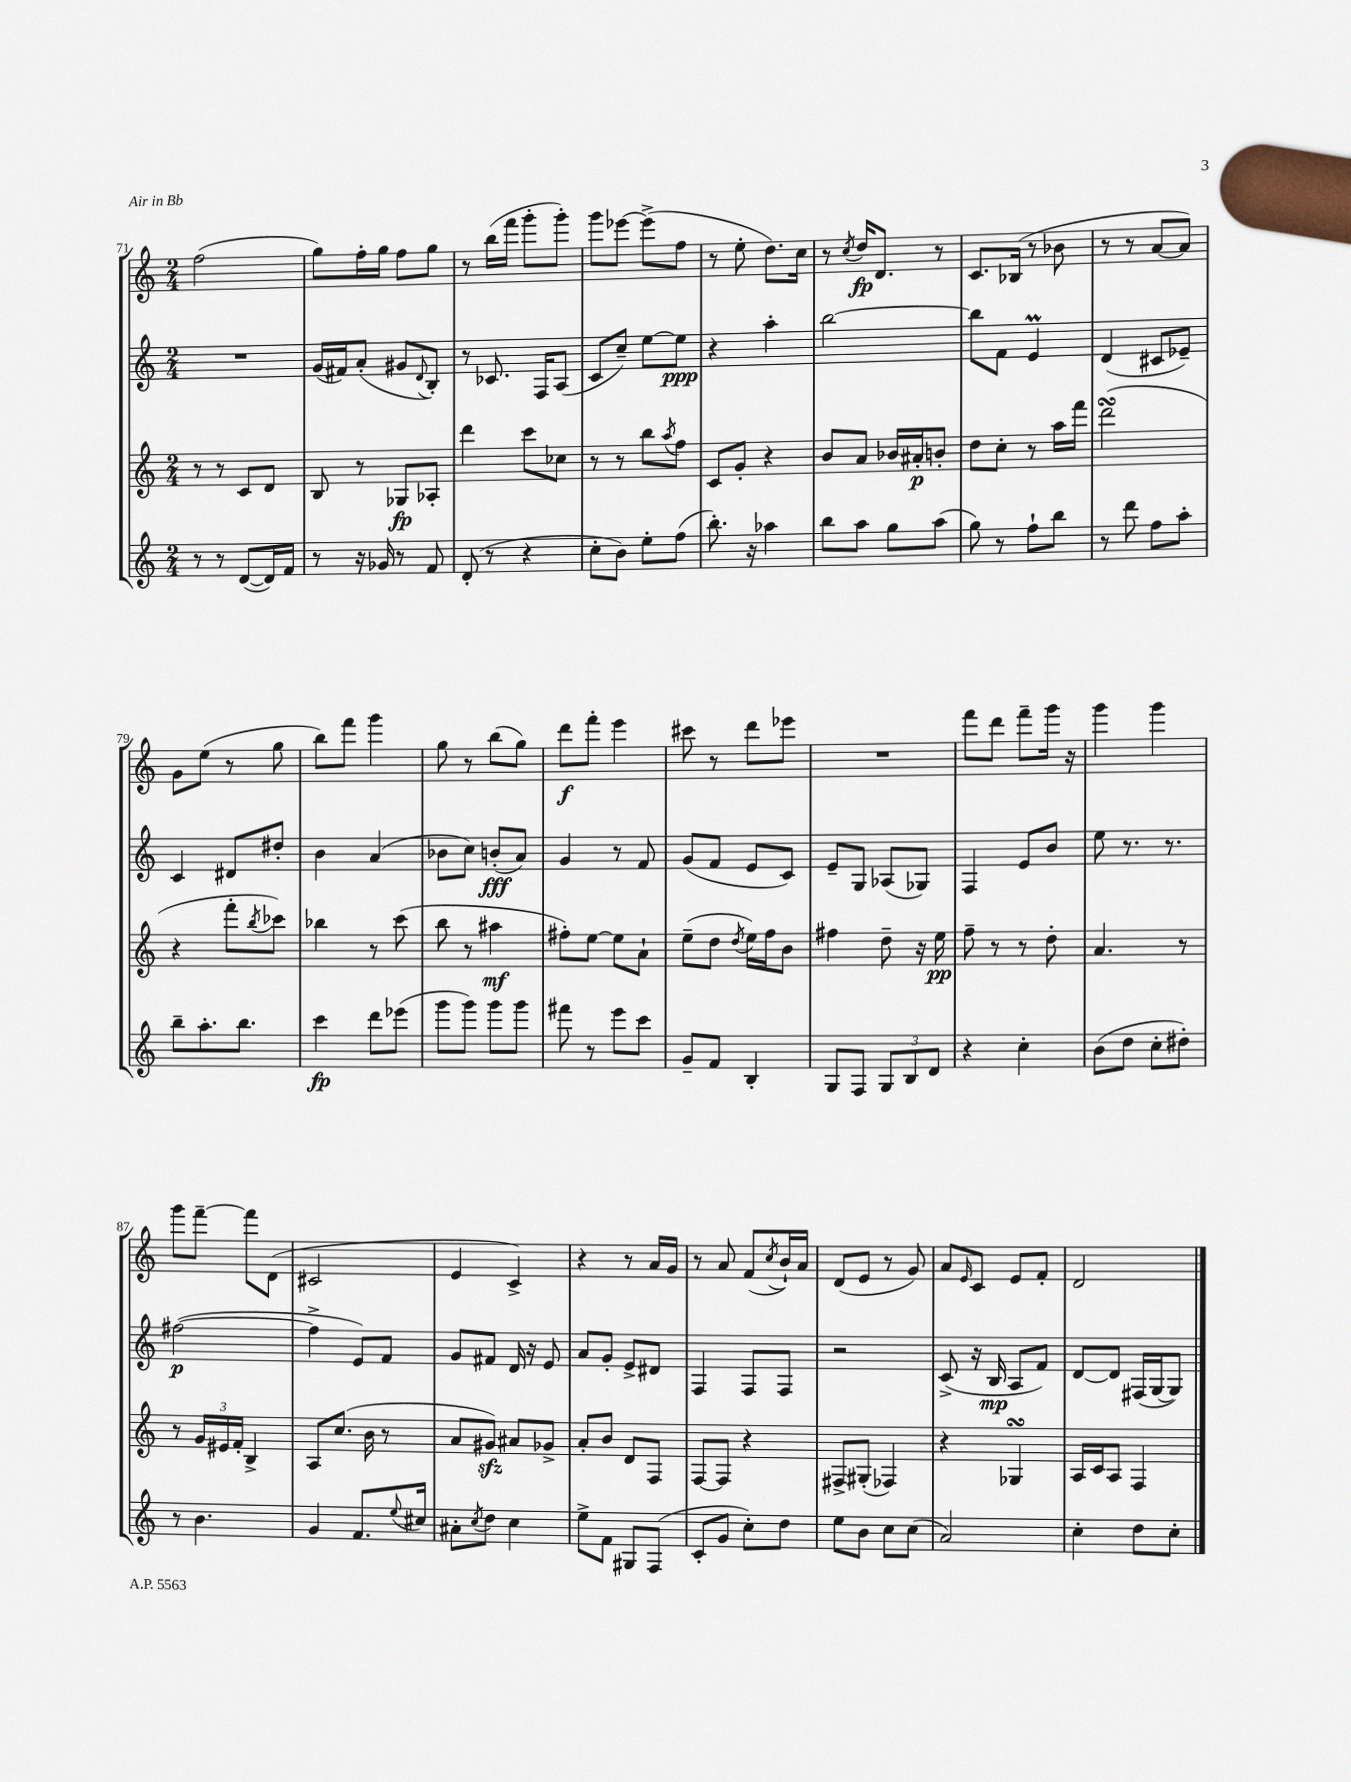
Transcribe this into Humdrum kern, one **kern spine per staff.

**kern	**kern	**kern	**kern
*staff4	*staff3	*staff2	*staff1
*clefG2	*clefG2	*clefG2	*clefG2
*k[]	*k[]	*k[]	*k[]
*M2/4	*M2/4	*M2/4	*M2/4
8r	8r	2r	(2ff\
8r	8r	.	.
([8d/L	8c/L	.	.
16d/]L)	8d/J	.	.
16f/JJ	.	.	.
=	=	=	=
8r	8B/	(16g/LL	8gg\L)
.	.	16f#/J)	.
16r	8r	(8a'/J	16ff'\L
16g-/	.	.	16gg\JJ
8r	8G-/L	8g#/L	8ff\L
.	.	8qqd/	.
8f/	8A-'/J	8B'/J)	8gg\J
=	=	=	=
(8d'/	4ddd\	8r	8r
8r	.	8.c-/	(16bb\LL
.	.	.	16fff\JJ
4r	8ccc\L	.	8ggg'\L
.	.	16F/LK	.
.	8cc-\J	(8A/J	8ggg'\J)
=	=	=	=
8cc'\L	8r	8c/L	8ggg\L
8b\J)	8r	8cc~/J)	[8eee-\J
8ee'\L	8bb\L	[8ee\L	(8eee-^\]L
.	8qaa/	.	.
(8ff\J	8ff\J	8ee\]J	8ff\J
=	=	=	=
8.bb'\)	8c/L	4r	8r
.	8g'/J	.	8ee'\
16r	.	.	.
4aa-\	4r	4aa'\	8.dd\L)
.	.	.	16cc\Jk
=	=	=	=
8bb\L	8b/L	[2bb\	8r
.	.	.	8qcc/
8aa\J	8a/J	.	16dd/LK
.	.	.	8.d/J
8gg\L	16b-/LL	.	.
.	16a#'/J	.	.
(8aa\J	8b'/J	.	8r
=	=	=	=
8gg\)	8dd\L	8bb\]L	8.c/L
8r	8cc'\J	8f\J	.
.	.	.	(16B-/Jk
8ff`\L	8r	4e/	8r
8bb\J	16aa\LL	.	8b-\
.	16fff\JJ	.	.
=	=	=	=
8r	(2ddd\	(4d/	8r
8ddd\	.	.	8r
8ff\L	.	8c#/L	[8a/L
8aa'\J	.	8e-~/J)	8a/]J)
=	=	=	=
8bb~\L	4r	4c/	8g\L
8.aa'\	.	.	(8ee\J
.	8fff'\L	8d#/L	8r
8.bb\J	.	.	.
.	8qbb/	.	.
.	8ccc-\J)	8dd#'/J	8gg\
=	=	=	=
4ccc\	4bb-\	4b\	8bb\L)
.	.	.	8fff\J
8ddd\L	8r	(4a/	4ggg\
(8eee-\J	(8ccc\	.	.
=	=	=	=
8ggg\L	8bb\	8b-\L	8gg\
8ggg\J)	8r	8cc\J)	8r
8ggg\L	4aa#\	(8b'/L	(8bb\L
8ggg\J	.	8a/J)	8gg\J)
=	=	=	=
8fff#\	8ff#'\L)	4g/	8ddd\L
8r	[8ee\J	.	8fff'\J
8eee\L	8ee\]L	8r	4eee\
8ccc\J	8a`\J	8f/	.
=	=	=	=
8g~/L	(8ee~\L	(8g/L	8ccc#\
8f/J	8dd\J	8f/J	8r
.	8qdd/	.	.
4B'/	16ee\LL)	8e/L	8ddd\L
.	16ff\J	.	.
.	8b\J	8c/J)	8eee-\J
=	=	=	=
8G/L	4ff#\	8e~/L	2r
8F/J	.	8G/J	.
12G/L	8dd~\	(8A-/L	.
12B/	.	.	.
.	16r	8G-/J)	.
12d/J	.	.	.
.	16ee\	.	.
=	=	=	=
4r	8ff~\	4F/	8fff\L
.	8r	.	8ddd\J
4cc'\	8r	8e/L	8fff~\L
.	8dd'\	8b/J	16ggg\Jk
.	.	.	16r
=	=	=	=
(8b\L	4.a/	8ee\	4ggg\
8dd\J	.	8.r	.
8cc'\L	.	.	4ggg\
.	.	8.r	.
8dd#'\J)	8r	.	.
=	=	=	=
8r	8r	([2ff#\	8ggg\L
4.b\	24g/LL	.	[8fff~\J
.	24e#/	.	.
.	24f'/JJ	.	.
.	4B^/	.	8fff\]L
.	.	.	(8d\J
=	=	=	=
4g/	8A/L	4ff#^\]	2c#/
.	(8.cc/J	.	.
8.f/L	.	8e/L)	.
.	16b\	.	.
.	8r	8f/J	.
8qqee/	.	.	.
16cc#/Jk	.	.	.
=	=	=	=
8a#'\L	8a/L	8g/L	4e/
8qcc/	.	.	.
8dd\J	8g#/J)	8f#/J	.
4cc\	8a#/L	16d/	4c^/)
.	.	16r	.
.	8g-^/J	8e/	.
=	=	=	=
8ee^\L	8a'/L	8a/L	4r
8f\J	8b/J	8g'/J	.
8G#/L	8d/L	8e^/L	8r
(8F/J	8F/J	8d#/J	16a/LL
.	.	.	16g/JJ
=	=	=	=
8c'/L	[8F/L	4F/	8r
8g/J	8F/]J	.	8a/
8cc'\L)	4r	8F/L	(8f/L
.	.	.	8qcc/
8dd\J	.	8F/J	16b`/L)
.	.	.	16a/JJ
=	=	=	=
8ee\L	8F#^/L	2r	(8d/L
8b\J	(8G#'/J	.	8e/J
8cc\L	4F-/)	.	8r
(8cc\J	.	.	8g/)
=	=	=	=
2a/)	4r	(8c^/	8a/L
.	.	.	16qqe/
.	.	16r	8c/J
.	.	16B/	.
.	4G-/	8A/L	8e/L
.	.	8f/J)	8f'/J
=	=	=	=
4cc'\	16A/LL	[8d/L	2d/
.	16c/J	.	.
.	8A/J	8d/]J	.
8dd\L	4F/	(16F#/LL	.
.	.	[16G/J	.
8cc'\J	.	8G/]J)	.
==	==	==	==
*-	*-	*-	*-
